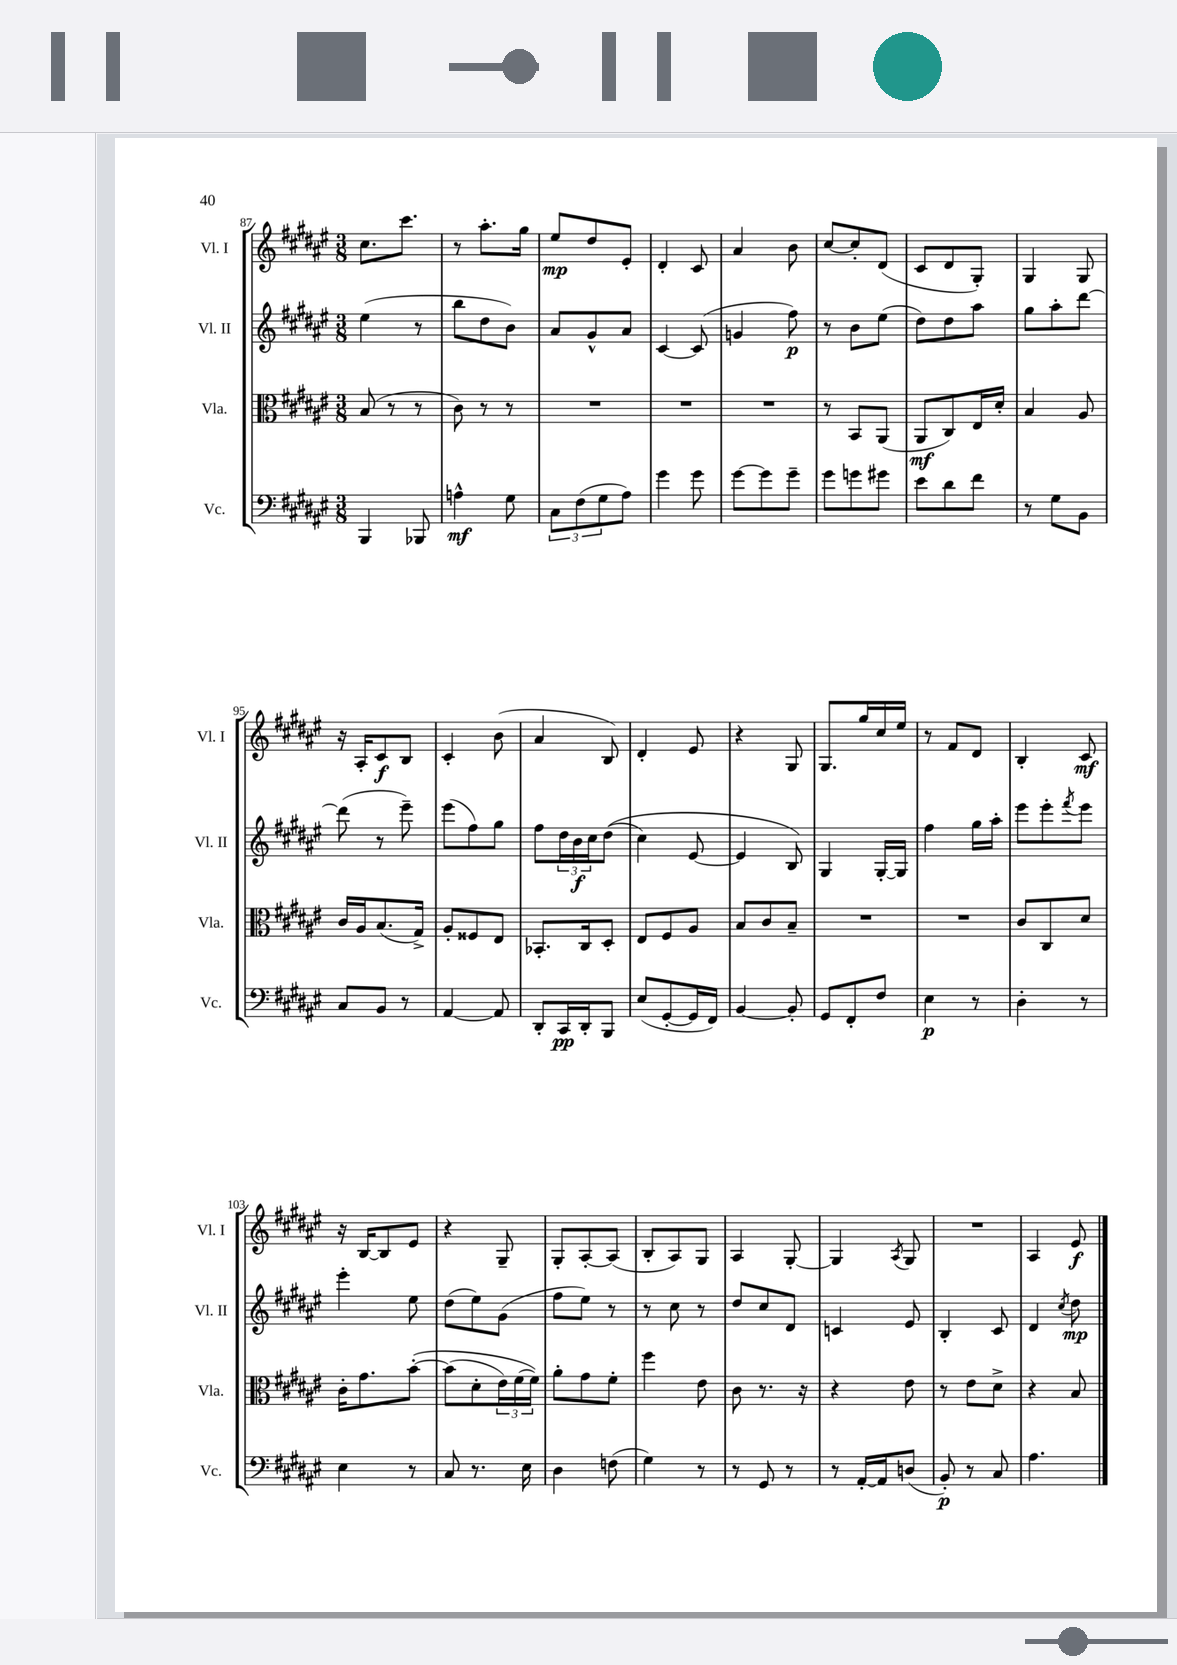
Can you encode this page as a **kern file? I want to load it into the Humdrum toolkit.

**kern	**kern	**kern	**kern
*staff4	*staff3	*staff2	*staff1
*clefF4	*clefC3	*clefG2	*clefG2
*k[f#c#g#d#a#e#]	*k[f#c#g#d#a#e#]	*k[f#c#g#d#a#e#]	*k[f#c#g#d#a#e#]
*M3/8	*M3/8	*M3/8	*M3/8
4BBB	(8B	(4ee#	8.cc#
.	8r	.	.
.	.	.	8.ccc#
8BBB-	8r	8r	.
=	=	=	=
4A^^	8c#)	8bb	8r
.	8r	8dd#	8.aa#'
8G#	8r	8b)	.
.	.	.	16gg#
=	=	=	=
12C#	4.r	8a#	8ee#
(12F#	.	.	.
.	.	8g#^^	8dd#
12G#	.	.	.
8A#)	.	8a#	8e#'
=	=	=	=
4g#	4.r	[4c#	4d#'
8g#	.	(8c#]	8c#
=	=	=	=
[8g#	4.r	4g	4a#
8g#]	.	.	.
8g#~	.	8ff#)	8b
=	=	=	=
8g#	8r	8r	[8cc#
8g	8BB	8b	8cc#']
8g#	(8AA#	(8ee#	(8d#
=	=	=	=
8e#	8AA#	8dd#)	8c#
8d#	8C#)	8dd#	8d#
8f#	16E#	8aa#	8G#')
.	16d#'	.	.
=	=	=	=
8r	4B	8gg#	4G#
8G#	.	8aa#'	.
8BB	8A#	[8ddd#	8G#
=	=	=	=
8C#	16c#	(8ddd#]	16r
.	16A#	.	16A#'
8BB	(8.B	8r	8c#
8r	.	8eee#~)	8B
.	16G#^)	.	.
=	=	=	=
[4AA#	8A#'	(8eee#	4c#'
.	8F##	8ff#)	.
8AA#]	8E#	8gg#	(8b
=	=	=	=
8DD#'	8.BB-'	8ff#	4a#
16CC#	.	24dd#	.
.	.	24b	.
16DD#'	16C#	.	.
.	.	24cc#	.
8BBB	8D#'	&((8dd#	8B)
=	=	=	=
(8E#	8E#	4cc#)	4d#'
[8GG#'	8F#	.	.
16GG#]	8A#	[8e#	8e#
16FF#)	.	.	.
=	=	=	=
[4BB	8B	4e#]	4r
.	8c#	.	.
8BB']	8B~	8B&)	8G#
=	=	=	=
8GG#	4.r	4G#	8.G#
8FF#'	.	.	.
.	.	.	16gg#
8F#	.	[16G#'	16cc#
.	.	16G#]	16ee#
=	=	=	=
4E#	4.r	4ff#	8r
.	.	.	8f#
8r	.	16gg#	8d#
.	.	16aa#'	.
=	=	=	=
4D#'	8c#	8eee#	4B'
.	8C#	8eee#'	.
.	.	8qfff#	.
8r	8d#	8eee#	8c#
=	=	=	=
4E#	16c#'	4eee#'	16r
.	8.g#	.	[16B
.	.	.	8B]
8r	&([8b'	8ee#	8e#
=	=	=	=
8C#	(8b]	(8dd#	4r
8.r	8d#'	8ee#)	.
.	24e#)	(8g#	8G#~
.	(24f#	.	.
16E#	.	.	.
.	24f#)&)	.	.
=	=	=	=
4D#	8a#'	8ff#	8G#'
.	8g#	8ee#)	[8A#'
(8F	8f#'	8r	(8A#]
=	=	=	=
4G#)	4ff#	8r	8B'
.	.	8cc#	8A#)
8r	8e#	8r	8G#
=	=	=	=
8r	8c#	8dd#	4A#
8GG#	8.r	8cc#	.
8r	.	8d#	[8G#'
.	16r	.	.
=	=	=	=
8r	4r	4c	4G#]
[16AA#'	.	.	.
16AA#]	.	.	.
.	.	.	8qA#
(8D	8e#	8e#	8G#
=	=	=	=
8BB')	8r	4B'	4.r
8r	8e#	.	.
8C#	8d#^	8c#	.
=	=	=	=
4.A#	4r	4d#	4A#
.	.	8qcc#	.
.	8B	8dd#	8e#
==	==	==	==
*-	*-	*-	*-
